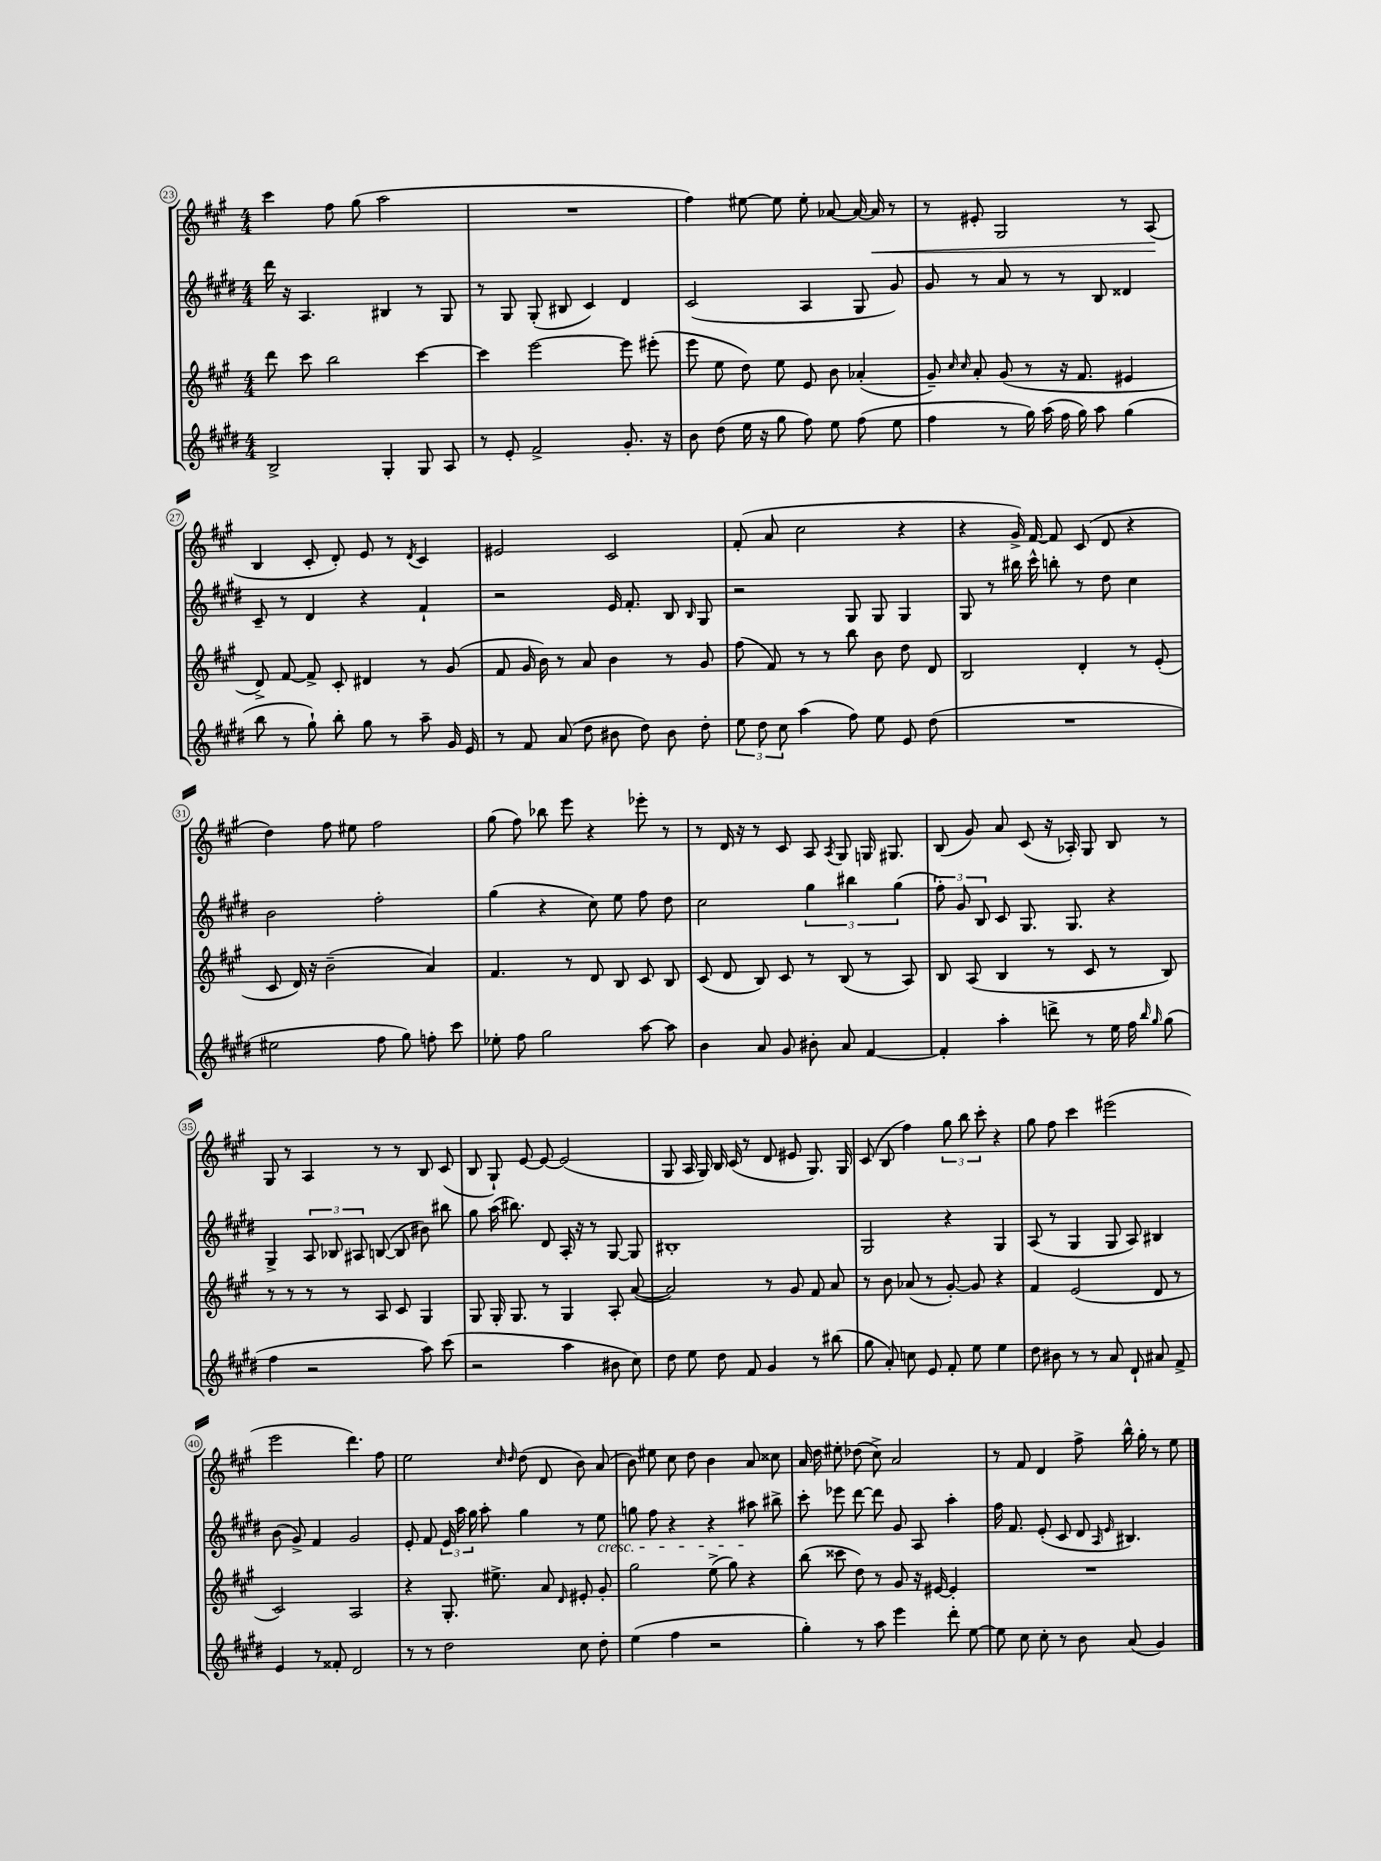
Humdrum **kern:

**kern	**kern	**kern	**kern
*staff4	*staff3	*staff2	*staff1
*clefG2	*clefG2	*clefG2	*clefG2
*k[f#c#g#d#]	*k[f#c#g#]	*k[f#c#g#d#]	*k[f#c#g#]
*M4/4	*M4/4	*M4/4	*M4/4
2B^	8ddd	16ddd#	4ccc#
.	.	16r	.
.	8ccc#	4.A	.
.	2bb	.	8ff#
.	.	.	(8gg#
4G#'	.	4B#	2aa
8G#	[4ccc#	8r	.
8A	.	8G#	.
=	=	=	=
8r	4ccc#]	8r	1r
8e'	.	8G#	.
2f#^	[2eee	(8G#'	.
.	.	8B#	.
.	.	4c#)	.
8.g#'	8eee]	4d#	.
.	(8eee#'	.	.
16r	.	.	.
=	=	=	=
8b	8eee	(2c#	4ff#)
(8dd#	8ee	.	.
16ee	8dd)	.	[8ee#
16r	.	.	.
8gg#	8ee	.	8ee#]
8ff#)	8e	4A	8ee#'
8ee	8b	.	[8a-
(8ff#	(4a-'	8G#	16a-_
.	.	.	16a-]
8ee	.	8g#)	8r
=	=	=	=
4ff#	8g#~)	8g#	8r
.	16qqcc#	.	.
.	16qqcc#	.	.
.	8a'	8r	8e#'
8r	(8g#	8a	2G#
16gg#)	8r	8r	.
(16aa	.	.	.
16ff#	16r	8r	.
16gg#)	8.f#	.	.
8aa	.	8B	.
(4gg#	4e#	4d##	8r
.	.	.	(8A
=	=	=	=
8bb	8d^)	8c#~	4B
8r	[8f#	8r	.
8gg#`)	8f#^]	4d#	8c#'
8bb'	8c#'	.	8d')
8gg#	4d#	4r	8e
8r	.	.	8r
.	.	.	8qd
8aa~	8r	4f#`	4c#
16g#	(8g#	.	.
16e	.	.	.
=	=	=	=
8r	8f#	2r	2e#
8f#	16g#	.	.
.	16b)	.	.
(8a	8r	.	.
8dd#	8a	.	.
8b#	4b	16e	2c#
.	.	8.f#'	.
8dd#)	.	.	.
8b#	8r	8B	.
.	.	16qqB	.
8dd#'	8g#	8G#	.
=	=	=	=
12ee	(8ff#	2r	(8f#'
12dd#	.	.	.
.	8f#)	.	8a
12cc#	.	.	.
(4aa	8r	.	2cc#
.	8r	.	.
8ff#)	8bb	8G#	.
8ee	8b	8G#	.
8e	8dd	4G#	4r
(8dd#	8d	.	.
=	=	=	=
1r	2B	8G#	4r
.	.	8r	.
.	.	16bb#	16g#^)
.	.	16ccc#^^	[16f#
.	.	8bb'	8f#]
.	4d'	8r	(8c#
.	.	8dd#	8d
.	8r	4cc#	4r
.	(8e'	.	.
=	=	=	=
2ee#	8c#	2b	4dd)
.	16d)	.	.
.	16r	.	.
.	(2b~	.	8ff#
.	.	.	8ee#
8ff#	.	2ff#'	2ff#
8gg#)	.	.	.
8ff'	4a)	.	.
8ccc#	.	.	.
=	=	=	=
8ee-'	4.f#	(4gg#	(8gg#
8ff#	.	.	8ff#)
2gg#	.	4r	8bb-
.	8r	.	8eee
.	8d	8cc#)	4r
.	8B	8ee	.
[8aa	8c#	8ff#	8eee-'
8aa]	8B	8dd#	8r
=	=	=	=
4b	(8c#	2cc#	8r
.	8d	.	16d
.	.	.	16r
8a	8B)	.	8r
8g#	8c#	.	8c#
8b#'	8r	6gg#	8A
.	.	.	8qA
8a	(8B	.	8G#
.	.	6bb#	.
[4f#	8r	.	16G
.	.	.	8.G#
.	.	(6gg#	.
.	8A)	.	.
=	=	=	=
4f#']	8B	12ff#')	(8B
.	.	12g#	.
.	(8A	.	8g#)
.	.	12B	.
4aa'	4B	8c#	8a
.	.	8.G#	(8c#
8ddd^	8r	.	16r
.	.	8.G#	16A-')
8r	8c#	.	8G#
16ee	8r	4r	8B
16ff#	.	.	.
16qqbb	.	.	.
16qqgg#	.	.	.
(8gg#	8B)	.	8r
=	=	=	=
4ff#	8r	4G#^	8G#
.	8r	.	8r
2r	8r	12A	4A
.	.	12B-	.
.	8r	.	.
.	.	12A#	.
.	8A	([8B	8r
.	8c#	8B]	8r
8aa)	4G#	8b#)	8B
(8ccc#	.	8bb#	(8c#
=	=	=	=
2r	8G#	8gg#	8B
.	16G#'	(16aa	8G#`)
.	8.G#	8.bb#)	.
.	.	.	[8e
.	8r	8d#	8e_
4aa	4G#	16A'	(2e]
.	.	16r	.
.	.	8r	.
8b#	8A'	[8G#	.
8cc#)	([8a	8G#]	.
=	=	=	=
8dd#	2a])	1B#'	8G#
8ee	.	.	16A
.	.	.	16G#)
8dd#	.	.	16B
.	.	.	(16c#
8f#	.	.	8r
4g#	8r	.	8d
.	8g#	.	8e#
8r	8f#	.	8.G#)
(8bb#	8a	.	.
.	.	.	16G#
=	=	=	=
8gg#	8r	2G#	(8c#
8a')	8b	.	8B
8cc	(8a-	.	4ff#)
8e	8r	.	.
8f#'	[8g#')	4r	12gg#
.	.	.	12bb
8ee	8g#]	.	.
.	.	.	12ccc#'
4ee	4r	4G#	4r
=	=	=	=
8dd#	4f#	(8A	8gg#
8b#	.	8r	8ff#
8r	(2e	4G#	4ccc#
8r	.	.	.
8a	.	8G#	(2eee#
8d#`	.	8A)	.
8a#	8d	4B#	.
8f#^	8r	.	.
=	=	=	=
4e	2c#)	(8b	2eee
.	.	8g#^)	.
8r	.	4f#	.
8f##'	.	.	.
2d#	2A	2g#	4.ddd)
.	.	.	8ff#
=	=	=	=
8r	4r	8e'	2ee
8r	.	8f#	.
2dd#	8.G#'	24e	.
.	.	24aa	.
.	.	24gg#	.
.	.	8aa'	.
.	8.ee#^	.	.
.	.	.	16qqcc#
.	.	.	16qqdd
.	.	4gg#	(8dd
.	8a	.	8d
.	16qqd	.	.
8cc#	8e#'	8r	8b)
8dd#'	8g#'	8ee	(8a
=	=	=	=
(4ee	2gg#	8gg	8b)
.	.	8ff#	8ee#
4ff#	.	4r	8cc#
.	.	.	8dd
2r	(8ee^	4r	4b
.	8gg#)	.	.
.	4r	8aa#	8a
.	.	8bb#^	8cc##
=	=	=	=
4gg#')	(8bb	8ccc#'	16a
.	.	.	16dd
.	8ccc##	8eee-	8ee#'
8r	8dd)	[8ddd#	(8dd-
8aa	8r	8ddd#]	8cc#^)
4eee	8g#	8g#	2a
.	16r	8A	.
.	[16e#	.	.
8ddd#'	4e#']	4aa'	.
[8ee	.	.	.
=	=	=	=
8ee]	1r	16ff#	8r
.	.	8.f#	.
8cc#	.	.	8f#
8cc#'	.	(8e'	4d
8r	.	8c#	.
8b	.	8d#	8ff#^
.	.	16qqA	.
.	.	16qqe	.
(8a	.	4.B#)	16bb^^
.	.	.	16gg#'
4g#)	.	.	8r
.	.	.	8ee
==	==	==	==
*-	*-	*-	*-
